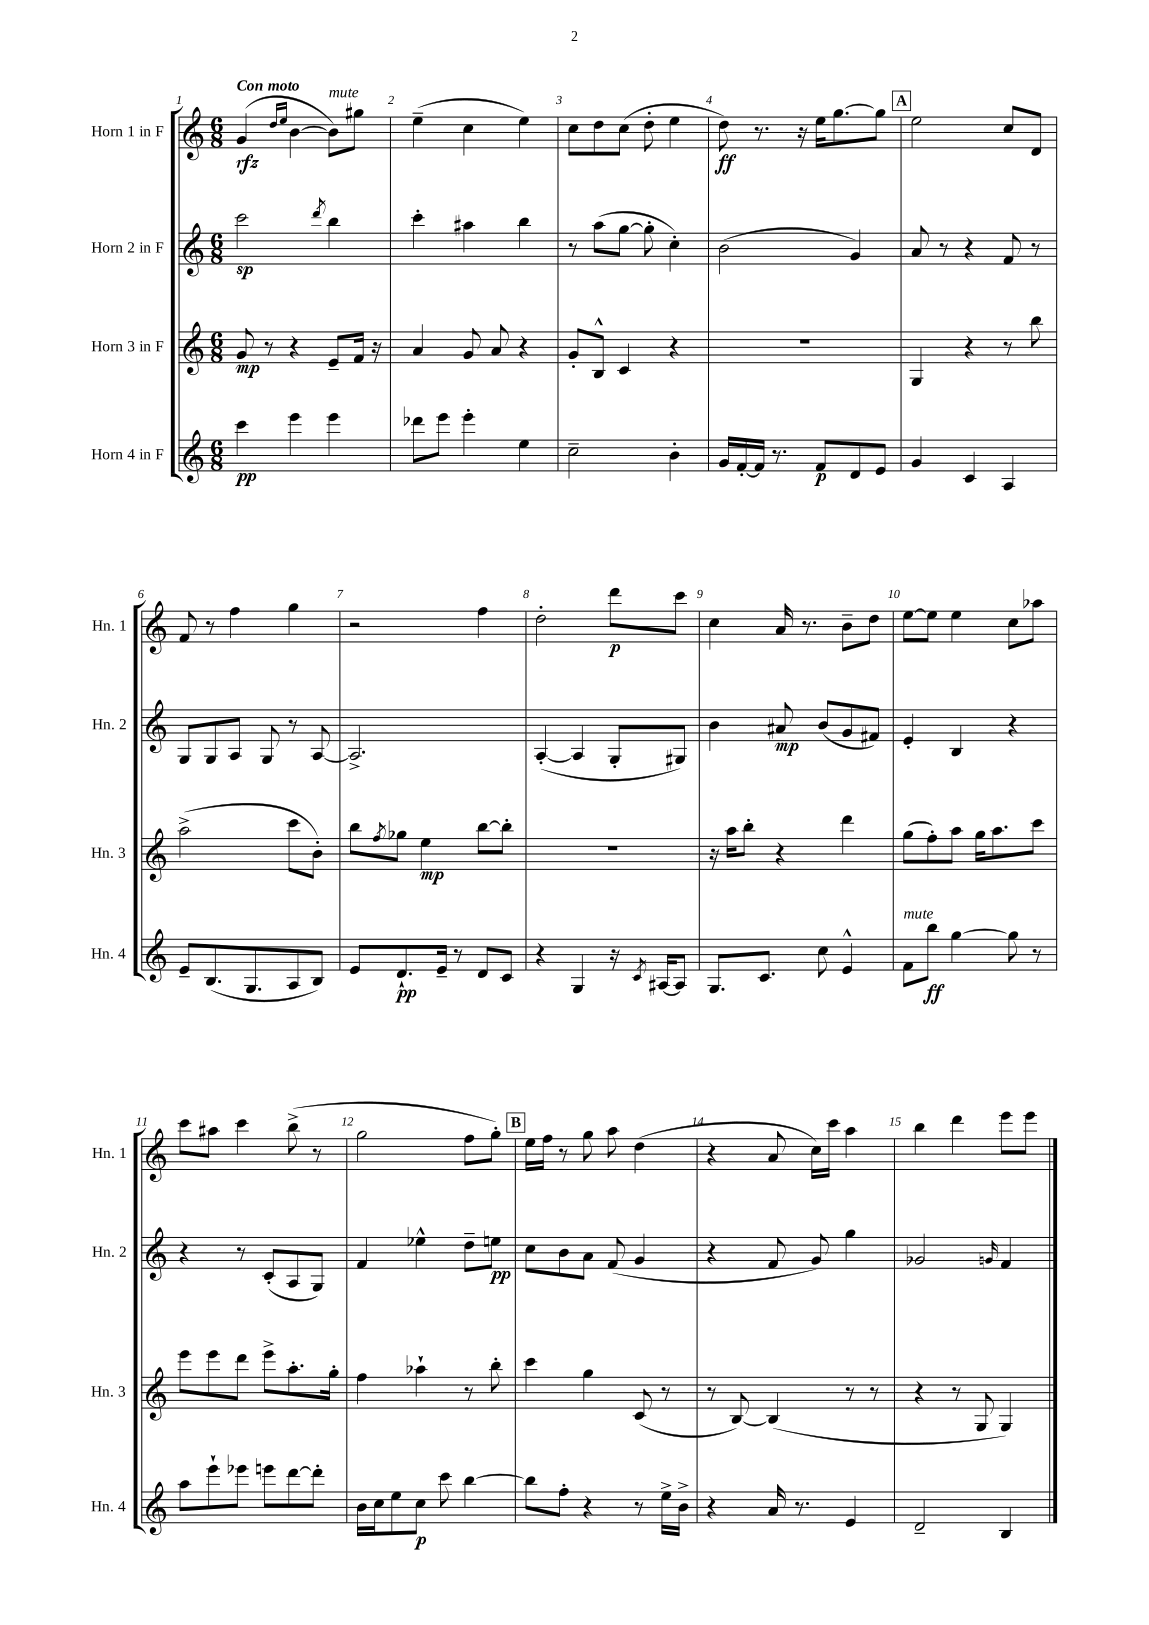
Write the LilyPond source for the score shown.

<<
\new StaffGroup <<
\new Staff = "s0" \with { instrumentName = "Horn 1 in F" shortInstrumentName = "Hn. 1" } {
    \clef treble \key c \major \numericTimeSignature \time 6/8 \tempo "Con moto"
    g'4\rfz( \grace { d''16 e''16 } b'4~ b'8^\markup { \italic "mute" }) gis''8 |
    e''4--( c''4 e''4) |
    c''8 d''8 c''8( d''8-. e''4 |
    d''8\ff) r8. r16 e''16 g''8.~ g''8 |
    \mark \markup { \box "A" } e''2 c''8 d'8 |
    f'8 r8 f''4 g''4 |
    r2 f''4 |
    d''2-. d'''8\p c'''8 |
    c''4 a'16 r8. b'8-- d''8 |
    e''8~ e''8 e''4 c''8 aes''8 |
    c'''8 ais''8 c'''4 b''8->( r8 |
    g''2 f''8 g''8-.) |
    \mark \markup { \box "B" } e''16 f''16 r8 g''8 a''8 d''4( |
    r4 a'8 c''16) c'''16 a''4 |
    b''4 d'''4 e'''8 e'''8 \bar "|." |
}
\new Staff = "s1" \with { instrumentName = "Horn 2 in F" shortInstrumentName = "Hn. 2" } {
    \clef treble \key c \major \numericTimeSignature \time 6/8
    c'''2\sp \acciaccatura { d'''8 } b''4 |
    c'''4-. ais''4 b''4 |
    r8 a''8( g''8~ g''8-. c''4-.) |
    b'2( g'4) |
    \mark \markup { \box "A" } a'8 r8 r4 f'8 r8 |
    g8 g8 a8 g8 r8 a8~ |
    a2.-> |
    a4~-.( a4 g8-. gis8) |
    b'4 ais'8\mp b'8( g'8 fis'8) |
    e'4-. b4 r4 |
    r4 r8 c'8-.( a8 g8) |
    f'4 ees''4-^ d''8-- e''8\pp |
    \mark \markup { \box "B" } c''8 b'8 a'8 f'8( g'4 |
    r4 f'8 g'8) g''4 |
    ges'2 \grace { g'16 } f'4 \bar "|." |
}
\new Staff = "s2" \with { instrumentName = "Horn 3 in F" shortInstrumentName = "Hn. 3" } {
    \clef treble \key c \major \numericTimeSignature \time 6/8
    g'8\mp r8 r4 e'8-- f'16 r16 |
    a'4 g'8 a'8 r4 |
    g'8-. b8-^ c'4 r4 |
    R2. |
    \mark \markup { \box "A" } g4 r4 r8 b''8 |
    a''2->( c'''8 b'8-.) |
    b''8 \acciaccatura { f''8 } ges''8 e''4\mp b''8~ b''8-. |
    R2. |
    r16 a''16 b''8-. r4 d'''4 |
    g''8( f''8-.) a''8 g''16 a''8. c'''8 |
    e'''8 e'''8 d'''8 e'''8-> a''8.-. g''16-. |
    f''4 aes''4-! r8 b''8-. |
    \mark \markup { \box "B" } c'''4 g''4 c'8( r8 |
    r8 b8~) b4( r8 r8 |
    r4 r8 g8 g4) \bar "|." |
}
\new Staff = "s3" \with { instrumentName = "Horn 4 in F" shortInstrumentName = "Hn. 4" } {
    \clef treble \key c \major \numericTimeSignature \time 6/8
    c'''4\pp e'''4 e'''4 |
    des'''8 e'''8 e'''4-. e''4 |
    c''2-- b'4-. |
    g'16 f'16~-. f'16 r8. f'8\p d'8 e'8 |
    \mark \markup { \box "A" } g'4 c'4 a4 |
    e'8-- b8.( g8. a8 b8) |
    e'8 d'8.-!\pp e'16-- r8 d'8 c'8 |
    r4 g4 r16 \acciaccatura { c'8 } ais16~ ais8 |
    g8. c'8. c''8 e'4-^ |
    f'8^\markup { \italic "mute" } b''8\ff g''4~ g''8 r8 |
    a''8 e'''8-! ees'''8 e'''8 d'''8~ d'''8-. |
    b'16 c''16 e''8 c''8\p c'''8 b''4~ |
    \mark \markup { \box "B" } b''8 f''8-. r4 r8 e''16-> b'16-> |
    r4 a'16 r8. e'4 |
    d'2-- b4 \bar "|." |
}
>>
>>
\layout { \context { \Score \override BarNumber.break-visibility = ##(#f #t #t) barNumberVisibility = #all-bar-numbers-visible } }
